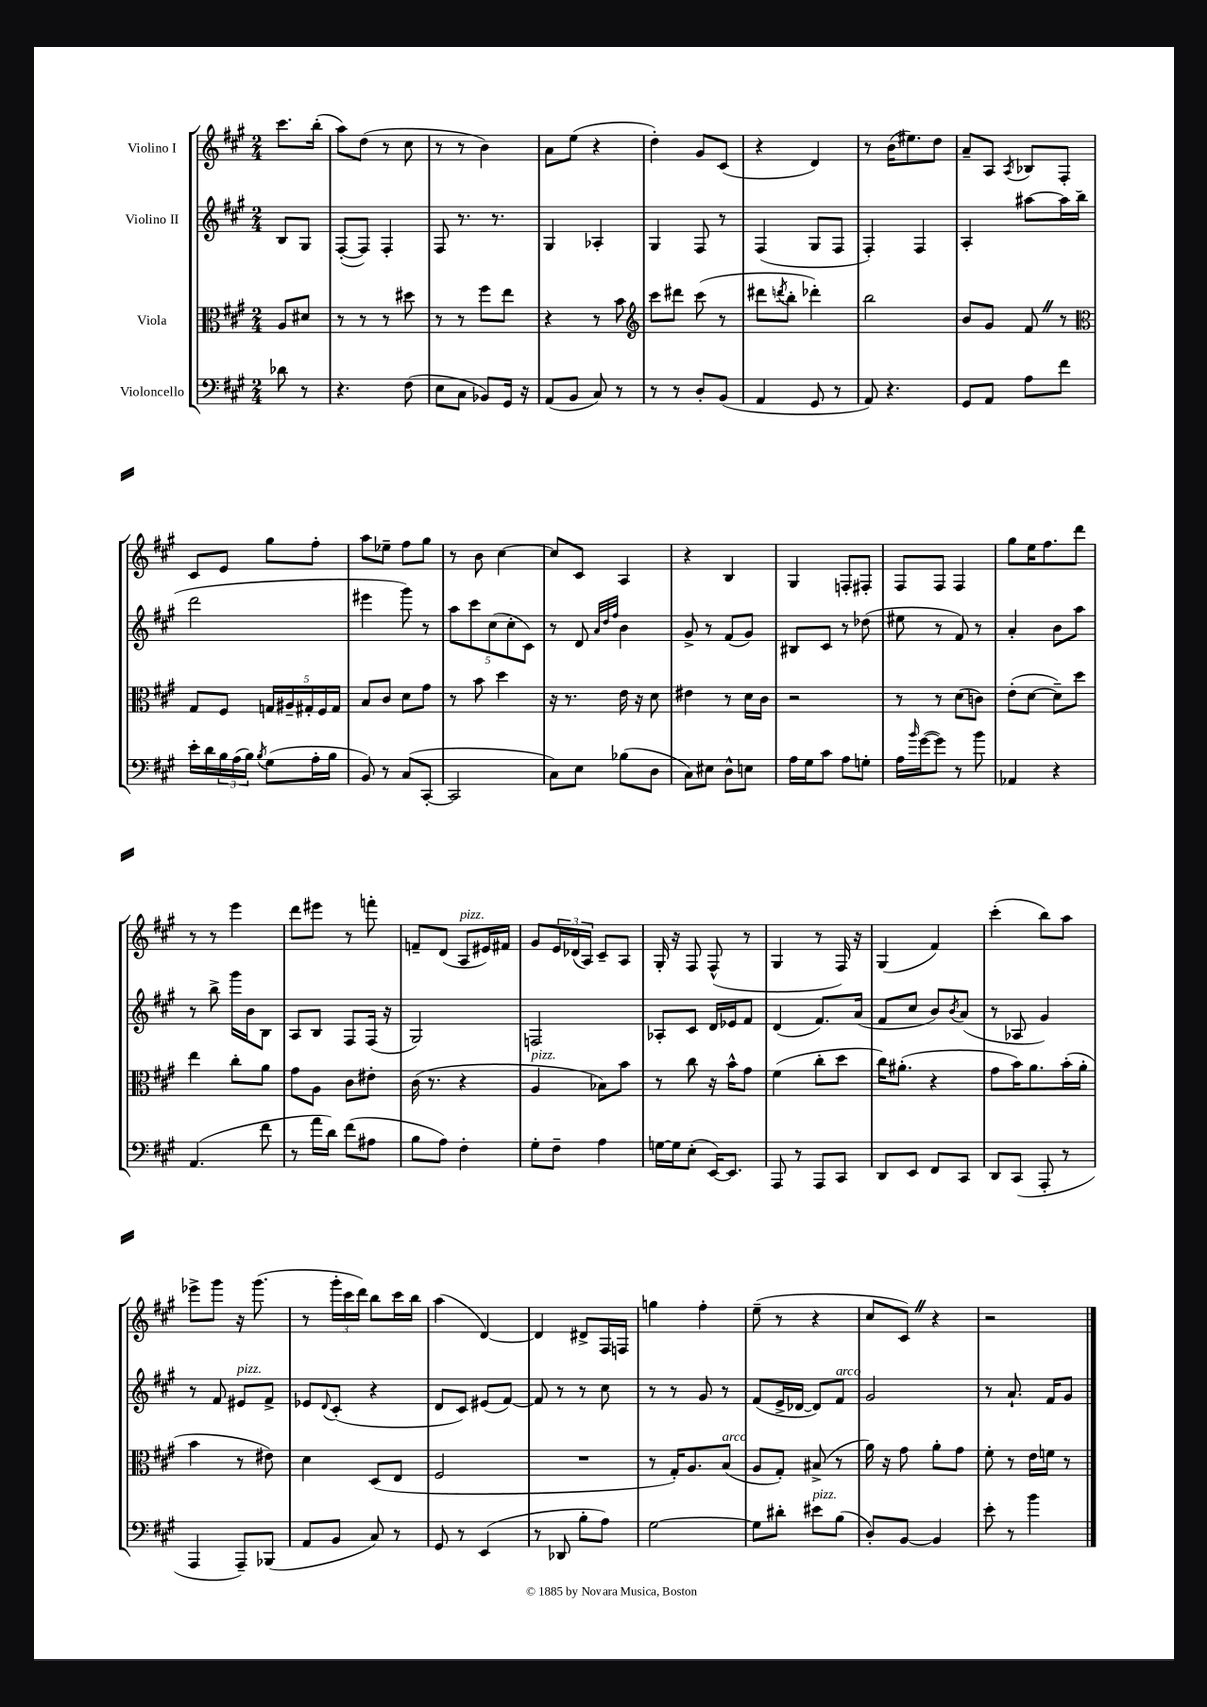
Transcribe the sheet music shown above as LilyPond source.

<<
\new StaffGroup <<
\new Staff = "s0" \with { instrumentName = "Violino I" } {
    \clef treble \key a \major \numericTimeSignature \time 2/4 \partial 4
    cis'''8. b''16-.( |
    a''8) d''8( r8 cis''8 |
    r8 r8 b'4) |
    a'8 e''8( r4 |
    d''4-.) gis'8 cis'8( |
    r4 d'4) |
    r8 b'16( eis''8.) d''8 |
    a'8-- a8 \acciaccatura { a8 } bes8 fis8-. |
    cis'8 e'8 gis''8 fis''8-. |
    a''8 ees''8-- fis''8 gis''8 |
    r8 b'8 cis''4~ |
    cis''8 cis'8 a4 |
    r4 b4 |
    gis4 f8-. fis8-. |
    fis8 fis8 fis4 |
    gis''8 e''16 fis''8. d'''8 |
    r8 r8 e'''4 |
    d'''8 eis'''8 r8 f'''8-. |
    f'8-- d'8( a8^\markup { \italic "pizz." } eis'16) fis'16 |
    gis'8 \tuplet 3/2 { e'16 des'16( a16) } cis'8-- a8 |
    gis16-. r16 fis8 fis8-^( r8 |
    gis4 r8 fis16) r16 |
    gis4( fis'4) |
    cis'''4-.( b''8) a''8 |
    ees'''8-> gis'''8 r16 gis'''8.( |
    r8 \tuplet 3/2 { gis'''16-. cis'''16 d'''16) } b''8 cis'''16 b''16 |
    a''4( d'4~) |
    d'4 dis'8-> fis16 f16 |
    g''4 fis''4-. |
    e''8--( r8 r4 |
    cis''8 cis'8) \once \override BreathingSign.text = \markup { \musicglyph "scripts.caesura.straight" } \breathe r4 |
    r2 \bar "|." |
}
\new Staff = "s1" \with { instrumentName = "Violino II" } {
    \clef treble \key a \major \numericTimeSignature \time 2/4 \partial 4
    b8 gis8 |
    fis8~-.( fis8) fis4-. |
    fis8 r8. r8. |
    gis4 aes4-. |
    gis4 fis8 r8 |
    fis4( gis8 fis8 |
    fis4-.) fis4 |
    a4-. ais''8~ ais''16 b''16( |
    d'''2 |
    eis'''4 gis'''8) r8 |
    \tuplet 5/4 { a''8 cis'''8 cis''8( cis''8-. cis'8) } |
    r8 d'8 \grace { a'32 d''32 fis''32 } b'4 |
    gis'8-> r8 fis'8( gis'8) |
    bis8 cis'8 r8 des''8( |
    eis''8 r8 fis'8) r8 |
    a'4-. b'8 a''8 |
    r8 b''8-> gis'''16 b'16 b8 |
    a8 b8 fis8 fis16( r16 |
    gis2) |
    f2 |
    aes8-. cis'8 d'16 ees'16 fis'8 |
    d'4( fis'8.) a'16( |
    fis'8 cis''8 b'8) \acciaccatura { b'8 } a'8( |
    r8 aes8 gis'4) |
    r8 fis'8 eis'8^\markup { \italic "pizz." } fis'8-> |
    ees'8 \appoggiatura { d'8 } cis'8-.( r4 |
    d'8 cis'8) eis'8( fis'8~) |
    fis'8 r8 r8 cis''8 |
    r8 r8 gis'8 r8 |
    fis'8( e'16-> des'16~ des'8) fis'8^\markup { \italic "arco" } |
    gis'2 |
    r8 a'8.-! fis'16 gis'8 \bar "|." |
}
\new Staff = "s2" \with { instrumentName = "Viola" } {
    \clef alto \key a \major \numericTimeSignature \time 2/4 \partial 4
    a8 dis'8 |
    r8 r8 r8 dis''8 |
    r8 r8 fis''8 e''8 |
    r4 r8 b'8 |
    \clef treble cis'''8 dis'''8 cis'''8( r8 |
    dis'''8 \acciaccatura { d'''8 } b''8-. des'''4-.) |
    b''2 |
    b'8 gis'8 fis'8 \once \override BreathingSign.text = \markup { \musicglyph "scripts.caesura.straight" } \breathe r8 |
    \clef alto gis8 fis8 \tuplet 5/4 { g16 ais16-- gis16-. fis16 gis16 } |
    b8 cis'8 d'8 gis'8 |
    r8 b'8 d''4 |
    r16 r8. e'16 r16 d'8 |
    eis'4 r8 d'16 cis'16 |
    r2 |
    r8 r8 d'8( c'8) |
    e'8-.( d'8~ d'8--) d''8 |
    e''4 cis''8-. a'8 |
    gis'8 a8 cis'8 eis'8-. |
    cis'16( r8. r4 |
    a4^\markup { \italic "pizz." } bes8) b'8 |
    r8 cis''8 r16 b'16-^ gis'8 |
    fis'4( cis''8-. d''8 |
    cis''16) ais'8.-.( r4 |
    gis'8 b'16) a'8. b'16-.( a'16-. |
    b'4 r8 eis'8) |
    d'4 d8( e8 |
    fis2 |
    R2 |
    r8 gis16-.) a8. b8^\markup { \italic "arco" }( |
    a8 gis8-.) bis8->( r8 |
    a'16) r16 gis'8 a'8-. gis'8 |
    fis'8-. r8 e'16 f'16 r8 \bar "|." |
}
\new Staff = "s3" \with { instrumentName = "Violoncello" } {
    \clef bass \key a \major \numericTimeSignature \time 2/4 \partial 4
    des'8 r8 |
    r4. fis8( |
    e8 cis8 bes,8) gis,16 r16 |
    a,8( b,8 cis8) r8 |
    r8 r8 d8-. b,8( |
    a,4 gis,8 r8 |
    a,8) r4. |
    gis,8 a,8 a8 fis'8 |
    e'16-. d'16 \tuplet 3/2 { b16 a16( b16) } \acciaccatura { b8 } gis8( a16-. b16 |
    b,8) r8 cis8( cis,8~-. |
    cis,2 |
    cis8) e8 bes8( d8 |
    cis8) eis8 d8-^ e8 |
    a16 gis16 cis'8 a8 g8-. |
    a16 \grace { b'16 } gis'16~( gis'8) r8 b'8 |
    aes,4 r4 |
    a,4.( fis'8 |
    r8 a'16 d'16) fis'8( ais8 |
    b8 a8) fis4-. |
    gis8-. fis8-- a4 |
    g16~ g16 e8-.( e,16~) e,8. |
    a,,8 r8 a,,8 cis,8 |
    d,8 e,8 fis,8 cis,8 |
    d,8 cis,8( a,,8-. r8 |
    a,,4 a,,8--) bes,,8( |
    a,8 b,8 cis8) r8 |
    gis,8 r8 e,4( |
    r8 des,8 b8-. a8) |
    gis2~ |
    gis8 dis'8-. eis'8^\markup { \italic "pizz." } b8( |
    d8-.) b,8~ b,4 |
    e'8-. r8 b'4 \bar "|." |
}
>>
>>
\layout { \context { \Score \remove "Bar_number_engraver" } }
